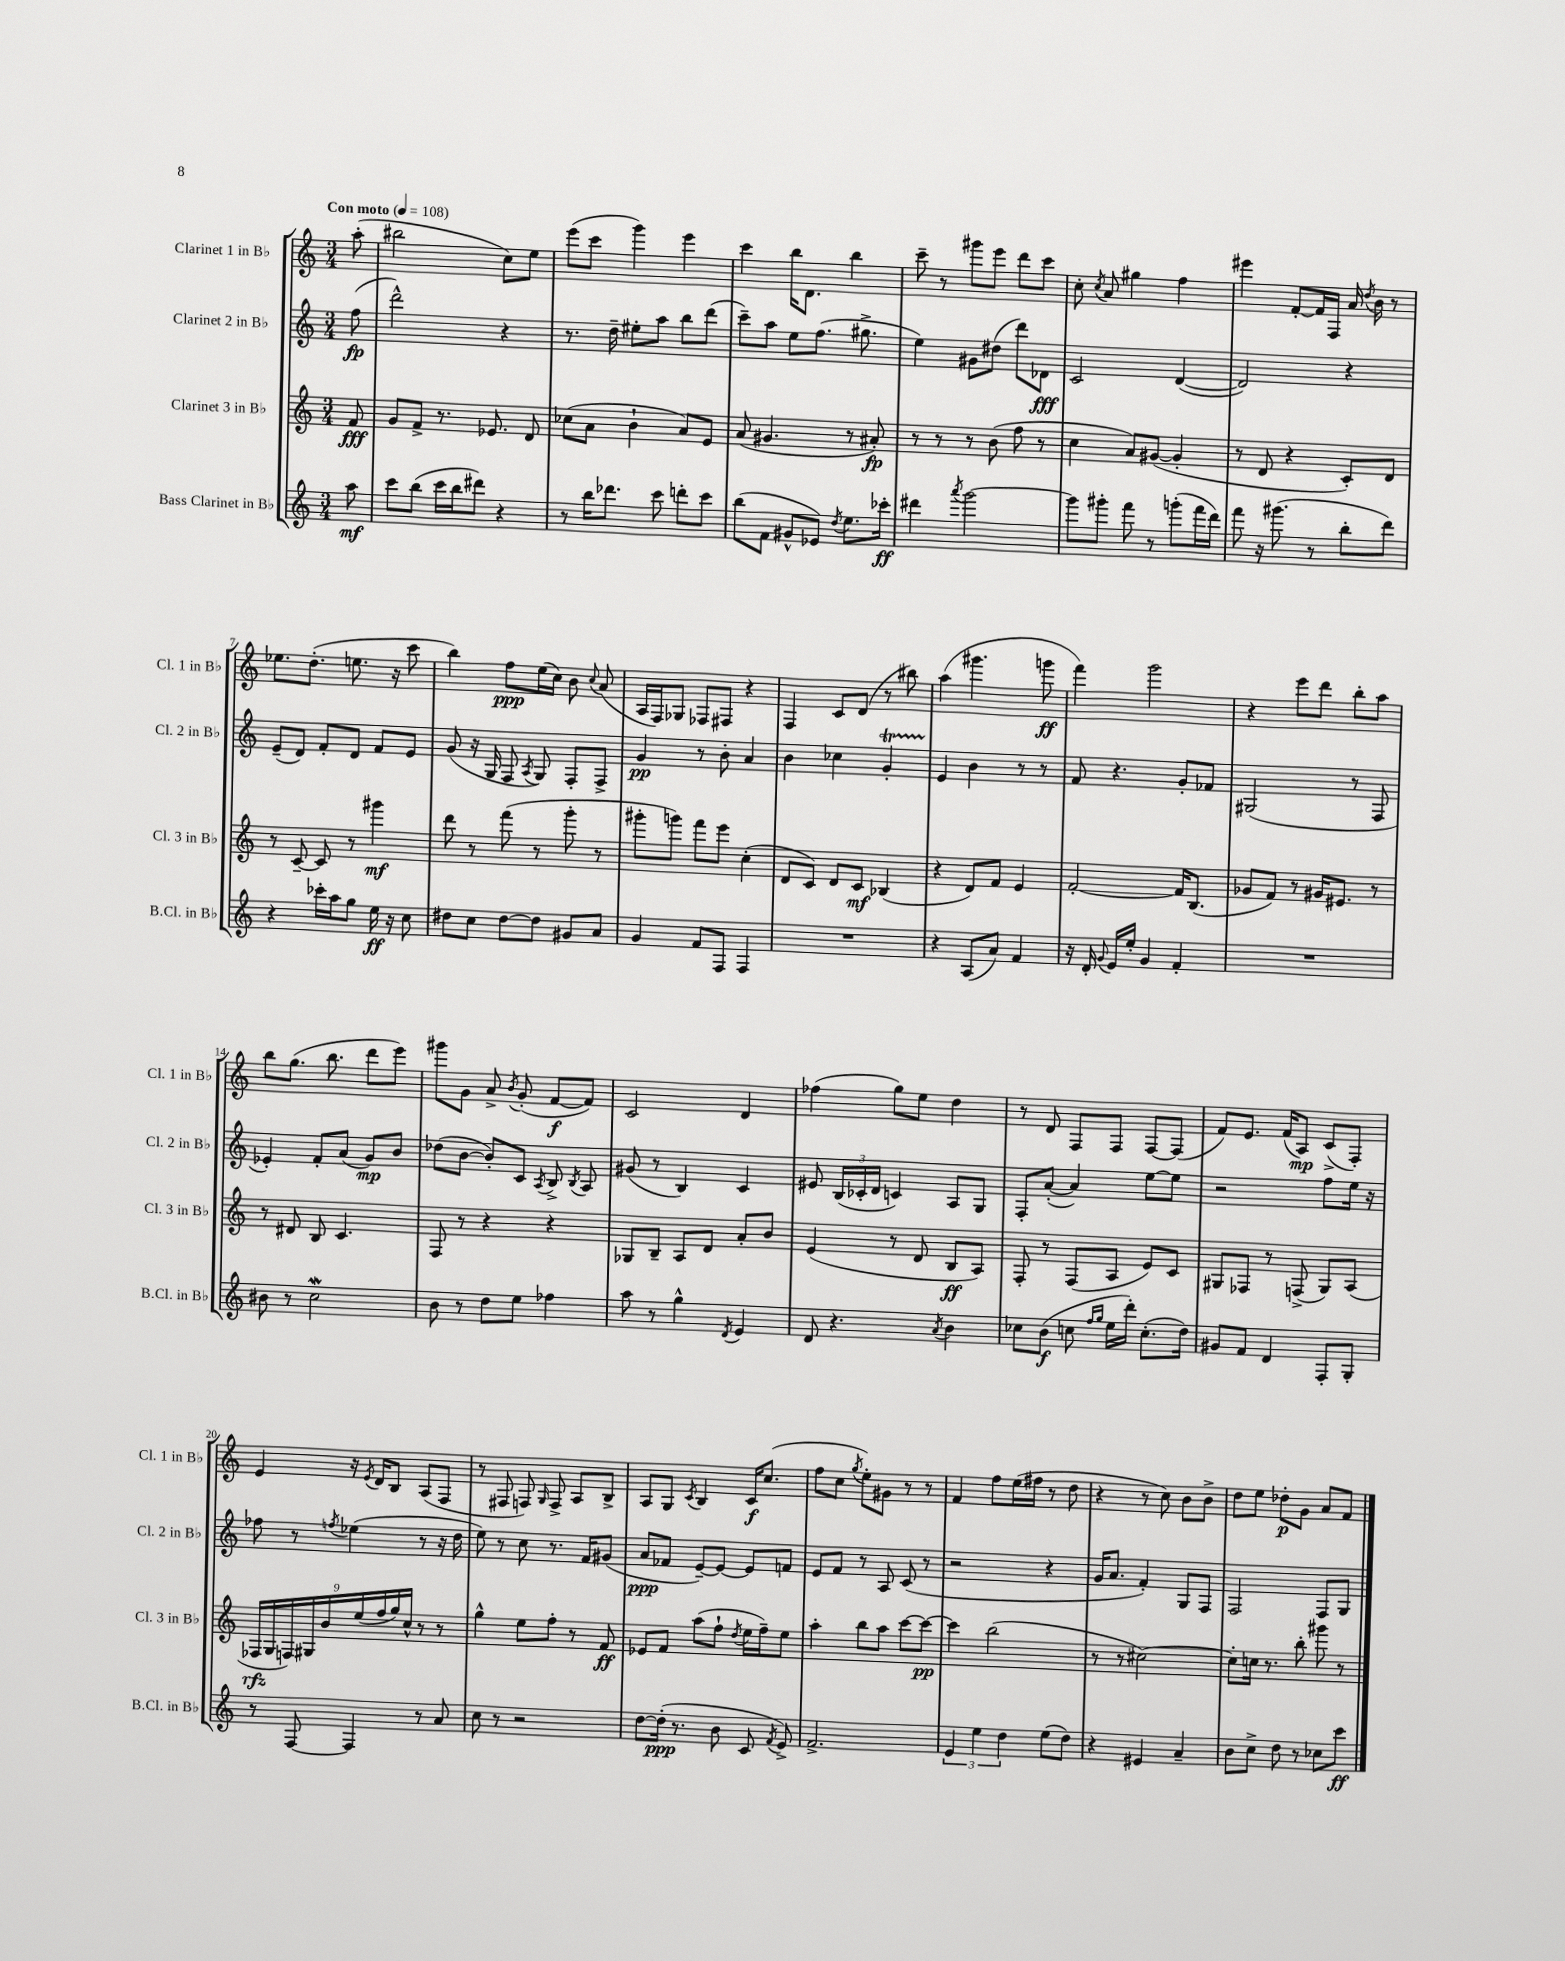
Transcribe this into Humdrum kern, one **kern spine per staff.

**kern	**kern	**kern	**kern
*staff4	*staff3	*staff2	*staff1
*clefG2	*clefG2	*clefG2	*clefG2
*k[]	*k[]	*k[]	*k[]
*M3/4	*M3/4	*M3/4	*M3/4
*MM108	*MM108	*MM108	*MM108
8aa	8f	(8ff	(8aa'
=	=	=	=
8ccc	8g	2ddd^^)	2bb#
(8bb	8f^	.	.
16ccc	8.r	.	.
16bb	.	.	.
8ddd#)	.	.	.
.	8.e-	.	.
4r	.	4r	8cc)
.	8d	.	8ee
=	=	=	=
8r	(8cc-	8.r	(8eee
16bb	8a	.	8ccc
8.ddd-	.	16dd~	.
.	4b`	8ee#'	4ggg)
8ccc	.	8aa	.
8ddd'	8a)	8bb	4eee
8ccc	8e	(8ddd	.
=	=	=	=
(8bb	(8a	8ccc~)	4ccc
8f	4.g#	8aa	.
8g#^^	.	8ee	16bb
.	.	.	8.d
8e-)	.	(8.ff	.
8qdd	.	.	.
8.ee	8r	.	4bb
.	.	8.gg#^	.
.	8a#')	.	.
16ccc-'	.	.	.
=	=	=	=
4ddd#	8r	4ee)	8ccc~
.	8r	.	8r
8qaaa	.	.	.
[2ggg	8r	8g#	8ggg#
.	(8b	(8dd#	8eee
.	8ff	8ddd)	8ddd
.	8r	8d-	8ccc
=	=	=	=
8ggg]	4cc	2c	8cc'
.	.	.	8qcc
8ggg#'	.	.	8a
8fff	8a)	.	4gg#
8r	([8g#	.	.
(8ggg'	4g#']	([4d	4ff
16fff	.	.	.
16ddd)	.	.	.
=	=	=	=
8fff	8r	2d])	4eee#
16r	8d	.	.
(8.ggg#	.	.	.
.	4r	.	[8f'
8r	.	.	16f]
.	.	.	16F
8bb'	8c')	4r	16a
.	.	.	8qdd
.	.	.	16b
8ddd)	8d	.	8r
=	=	=	=
4r	8r	(8e~	8.ee-
.	[8c~	8d)	.
.	.	.	(8.dd'
16ccc-'	8c]	8f'	.
16aa	.	.	.
8gg	8r	8d	8.ee
16ee	4ggg#	8f	.
16r	.	.	16r
8cc	.	8e	8ccc
=	=	=	=
8dd#	8ddd	(8g	4bb)
8cc	8r	16r	.
.	.	16G	.
[8dd#	(8fff	8F	8ff
.	.	8qA	.
8dd#]	8r	8G)	(16ee
.	.	.	16cc)
8g#	8ggg'	8F'	8b
.	.	.	8qqcc
8a	8r	8F^	(8a
=	=	=	=
4g	8ggg#'	4g	16A
.	.	.	16F)
.	8ggg)	.	8G-
8f	8fff	8r	8F-
8F	8eee	8b'	8F#
4F	(4cc'	4a	4r
=	=	=	=
2.r	8d	4b	4F
.	8c)	.	.
.	8d	4cc-	8c
.	8c	.	(8d
.	(4B-	4g'	8r
.	.	.	8bb#)
=	=	=	=
4r	4r	4e	(4aa
(8A	8d)	4b	4.ggg#
8a)	8f	.	.
4f	4e	8r	.
.	.	8r	8ggg
=	=	=	=
16r	[2f'	8f	4fff)
16d'	.	.	.
8qqg	.	.	.
16e	.	4.r	.
16ee'	.	.	.
4g	.	.	2ggg
4f'	16f]	8g'	.
.	(8.B	.	.
.	.	8f-	.
=	=	=	=
2.r	8g-	(2G#	4r
.	8f)	.	.
.	8r	.	8eee
.	16g#	.	8ddd
.	8.e#	.	.
.	.	8r	8bb'
.	8r	8F	8aa
=	=	=	=
8b#	8r	4e-')	8bb
8r	8d#	.	(8.gg
2cc	8B	8f'	.
.	.	.	8.bb
.	4.c	(8a	.
.	.	8g)	8ddd
.	.	8b	8eee)
=	=	=	=
8b	8F	(8dd-	8ggg#
8r	8r	[8b	8g
8dd	4r	8b'])	8a^
.	.	.	8qb
8ee	.	8c	(8g'
.	.	8qA	.
4ff-	4r	8B^	[8f
.	.	8qB	.
.	.	8A	8f])
=	=	=	=
8aa	8G-	(8g#	2c
8r	8B~	8r	.
4gg^^	8A	4B)	.
.	8d	.	.
8qd	.	.	.
4e	8a'	4c	4d
.	8b	.	.
=	=	=	=
8d	(4e	8e#	(4ff-
4.r	.	(24B	.
.	.	24c-'	.
.	.	24d	.
.	8r	4c)	8gg)
.	8d	.	8ee
8qa	.	.	.
4b	8B	8A	4dd
.	8A)	8G	.
=	=	=	=
8cc-	8F'	8F'	8r
(8b	8r	([8a'	8d
8cc	(8F	4a])	8F
16qqff	.	.	.
16qqgg	.	.	.
16ee	8A	.	8F
16ddd')	.	.	.
(8.cc'	8e)	[8ee	[8F
.	8c	8ee]	(8F]
16dd)	.	.	.
=	=	=	=
8g#	8G#	2r	8f)
8f	8F-	.	8.e
4d	8r	.	.
.	.	.	(16f
.	(8F^	.	8A)
8F'	8G#)	8ff	(8c^
8G'	(8A	16ee	8F')
.	.	16r	.
=	=	=	=
8r	18F-	8ff-	4e
.	18G	.	.
.	18F)	.	.
[8F	.	8r	.
.	18G#	.	.
.	18b	.	.
.	.	8qff	.
4F]	.	(4ee-	16r
.	(18ee	.	.
.	.	.	8qe
.	.	.	16d
.	18ff	.	.
.	.	.	8B
.	18gg)	.	.
.	18cc^^	.	.
8r	8r	8r	(8A
8a	8r	16r	8F
.	.	16dd	.
=	=	=	=
8cc	4gg^^	8ee)	8r
8r	.	8r	8F#
2r	8ee	8cc	8F)
.	.	.	16qqG
.	8ff'	8.r	8F^
.	8r	.	8A
.	.	16f	.
.	8f	(8g#	8B^
=	=	=	=
[8dd	8e-	8a	8A
(16dd']	8f	8f-	8G
8.r	.	.	.
.	.	.	8qc
.	(8aa	[8e~)	4B
8b	8ff`	8e_	.
.	8qdd	.	.
8c	16ee	8e]	16c
.	16ff~)	.	(8.cc
8qf	.	.	.
8e^)	8ee	8f	.
=	=	=	=
2.f^	4aa'	8e	8ff
.	.	8f	8cc
.	.	.	8qgg
.	8bb	8r	8ee')
.	8aa	8A	8g#
.	[8ccc	(8c	8r
.	8ccc_	8r	8r
=	=	=	=
6e	4ccc]	2r	4f
6ee	.	.	.
.	(2bb	.	8ff
6dd	.	.	.
.	.	.	(16ee
.	.	.	16ff#
(8ee	.	4r	8r
8dd)	.	.	8dd
=	=	=	=
4r	8r	16g	4r
.	.	8.a	.
.	8r	.	.
4e#	[2cc#)	4f')	8r
.	.	.	8cc)
4a~	.	8G	8b
.	.	8F	8b^
=	=	=	=
8b	8cc#']	2F	8dd
8cc^	16cc	.	8ee
.	8.r	.	.
8dd	.	.	8dd-'
8r	8bb'	.	8g
8cc-	8ggg#	8F	8a
8ccc	8r	8G	8f
==	==	==	==
*-	*-	*-	*-
